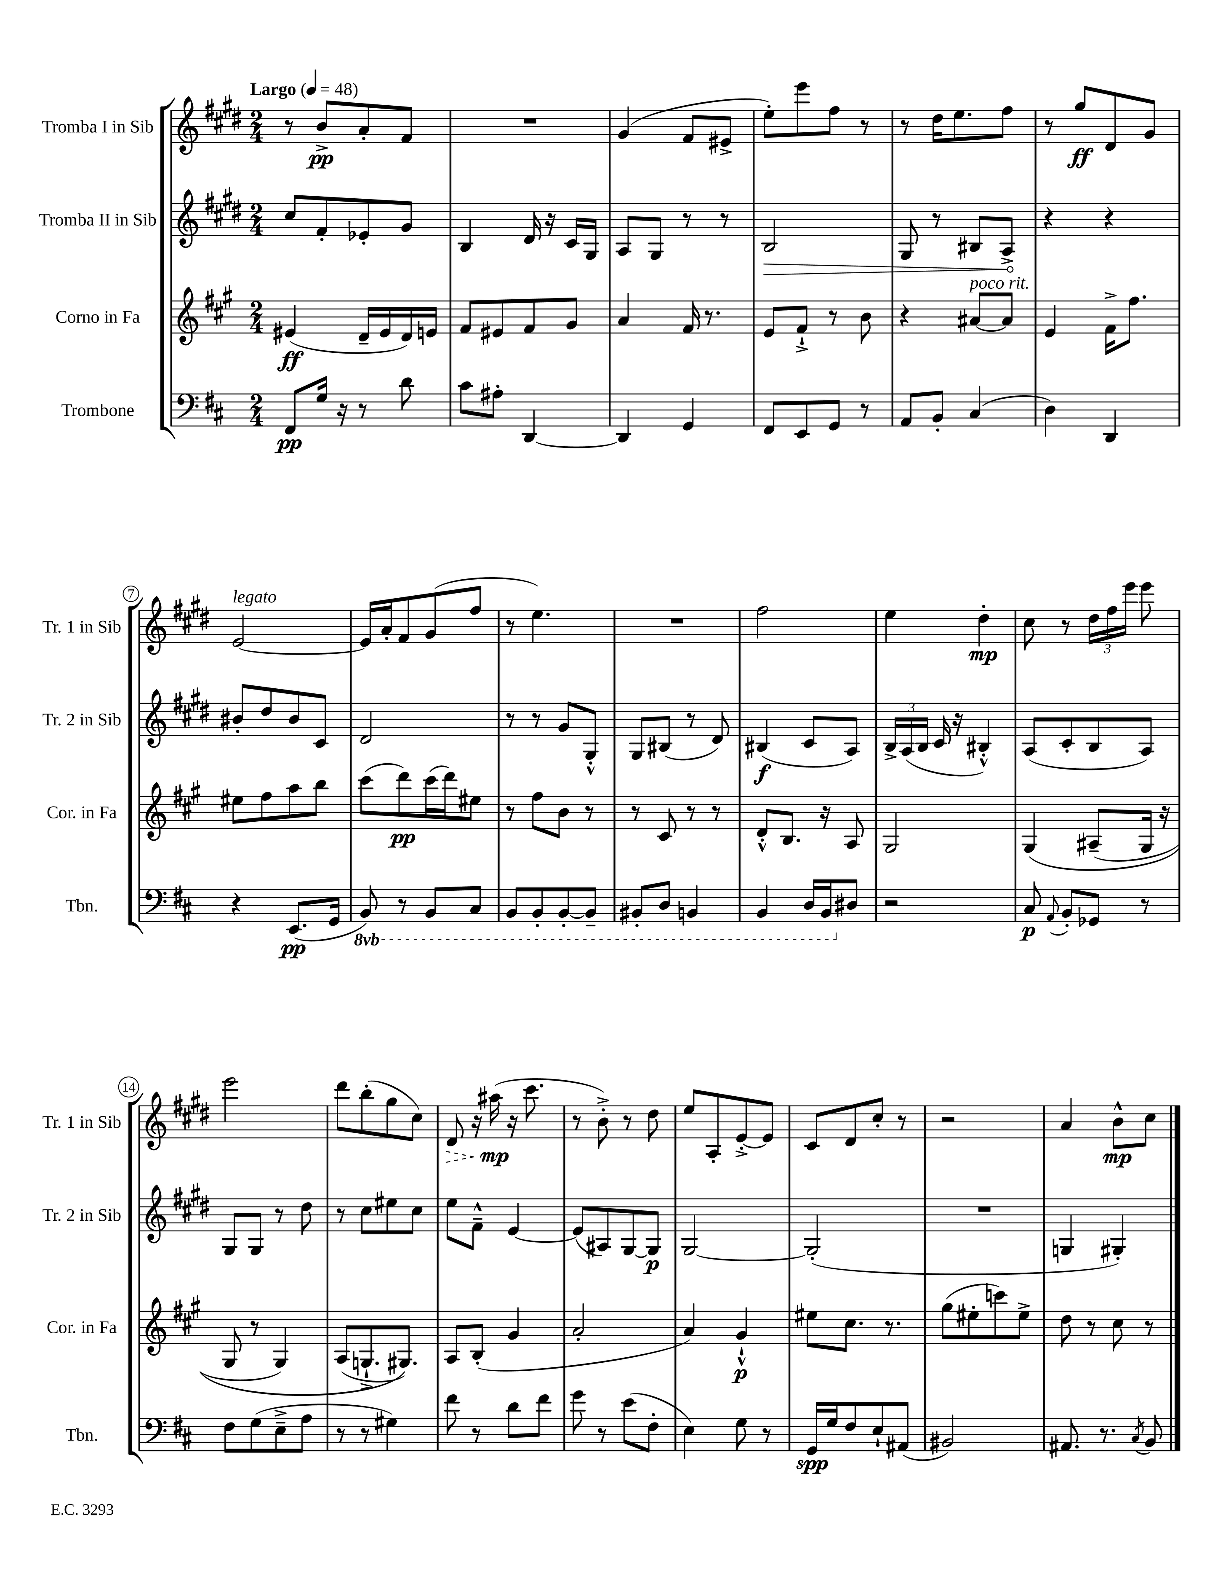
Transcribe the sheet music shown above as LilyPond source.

<<
\new StaffGroup <<
\new Staff = "s0" \with { instrumentName = "Tromba I in Sib" shortInstrumentName = "Tr. 1 in Sib" } {
    \clef treble \key e \major \numericTimeSignature \time 2/4 \tempo "Largo" 4 = 48
    \autoBeamOff r8 b'8[->\pp a'8-. fis'8] |
    R2 |
    gis'4( fis'8[ eis'8]-> |
    e''8[-.) e'''8 fis''8] r8 |
    r8 dis''16[ e''8. fis''8] |
    r8 gis''8[\ff dis'8 gis'8] |
    e'2~^\markup { \italic "legato" } |
    e'16[ a'16-. fis'8 gis'8( fis''8] |
    r8 e''4.) |
    R2 |
    fis''2 |
    e''4 dis''4-.\mp |
    cis''8 r8 \tuplet 3/2 { dis''16[ fis''16 e'''16] } e'''8 |
    e'''2 |
    dis'''8[ b''8-.( gis''8 cis''8]) |
    \once \override Hairpin.style = #'dashed-line dis'8\> r16 ais''16\mp\!( r16 cis'''8. |
    r8 b'8-.->) r8 dis''8 |
    e''8[ a8-. e'8~-.-> e'8] |
    cis'8[ dis'8 cis''8]-. r8 |
    r2 |
    a'4 b'8[-^\mp cis''8] \bar "|." |
}
\new Staff = "s1" \with { instrumentName = "Tromba II in Sib" shortInstrumentName = "Tr. 2 in Sib" } {
    \clef treble \key e \major \numericTimeSignature \time 2/4
    \autoBeamOff cis''8[ fis'8-. ees'8-. gis'8] |
    b4 dis'16 r16 cis'16[ gis16] |
    a8[ gis8] r8 r8 |
    \once \override Hairpin.circled-tip = ##t b2\> |
    gis8 r8 bis8[ a8]->\! |
    r4 r4 |
    bis'8[-. dis''8 bis'8 cis'8] |
    dis'2 |
    r8 r8 gis'8[ gis8]-.-^ |
    gis8[ bis8]( r8 dis'8) |
    bis4\f( cis'8[ a8]) |
    \tuplet 3/2 { b16[-> a16( b16] } cis'16 r16 bis4-.-^) |
    a8[( cis'8-. b8 a8]) |
    gis8[ gis8] r8 dis''8 |
    r8 cis''8[ eis''8 cis''8] |
    e''8[ fis'8]---^ e'4~ |
    e'8[( ais8) gis8~ gis8]\p |
    gis2~ |
    gis2-.( |
    R2 |
    g4 gis4-.) \bar "|." |
}
\new Staff = "s2" \with { instrumentName = "Corno in Fa" shortInstrumentName = "Cor. in Fa" } {
    \clef treble \key a \major \numericTimeSignature \time 2/4
    \autoBeamOff eis'4\ff( d'16[-- eis'16 d'16) e'16] |
    fis'8[ eis'8 fis'8 gis'8] |
    a'4 fis'16 r8. |
    e'8[ fis'8]-!-> r8 b'8 |
    r4 ais'8[~^\markup { \italic "poco rit." } ais'8] |
    e'4 fis'16[-> fis''8.] |
    eis''8[ fis''8 a''8 b''8] |
    cis'''8[( d'''8\pp) cis'''16( d'''16) eis''8] |
    r8 fis''8[ b'8] r8 |
    r8 cis'8 r8 r8 |
    d'8[-.-^ b8.] r16 a8 |
    gis2 |
    gis4\( ais8[--( gis16] r16 |
    gis8 r8 gis4) |
    a8[( g8.-!-> gis8.])\) |
    a8[ b8]-.( gis'4 |
    a'2-. |
    a'4) gis'4-!-^\p |
    eis''8[ cis''8.] r8. |
    gis''8[( eis''8-. c'''8) eis''8]-> |
    d''8 r8 cis''8 r8 \bar "|." |
}
\new Staff = "s3" \with { instrumentName = "Trombone" shortInstrumentName = "Tbn." } {
    \clef bass \key d \major \numericTimeSignature \time 2/4 \set Staff.ottavationMarkups = #ottavation-simple-ordinals
    \autoBeamOff fis,8[\pp g16] r16 r8 d'8 |
    cis'8[ ais8]-. d,4~ |
    d,4 g,4 |
    fis,8[ e,8 g,8] r8 |
    a,8[ b,8]-. cis4( |
    d4) d,4 |
    r4 e,8.[\pp( g,16] |
    \ottava #-1 b,,8) r8 b,,8[ cis,8] |
    b,,8[ b,,8-. b,,8~-. b,,8]-- |
    bis,,8[-. d,8] b,,4 |
    b,,4 d,16[ b,,16 \ottava #0 dis8] |
    r2 |
    cis8\p \appoggiatura { a,8 } b,8[-. ges,8] r8 |
    fis8[ g8( e8---> a8] |
    r8 r8 gis4) |
    fis'8 r8 d'8[ fis'8] |
    g'8 r8 e'8[( fis8]-. |
    e4) g8 r8 |
    g,16[\spp g16 fis8 e8-! ais,8]( |
    bis,2) |
    ais,8. r8. \acciaccatura { cis8 } b,8 \bar "|." |
}
>>
>>
\layout { \context { \Score \override BarNumber.stencil = #(make-stencil-circler 0.1 0.3 ly:text-interface::print) } }
